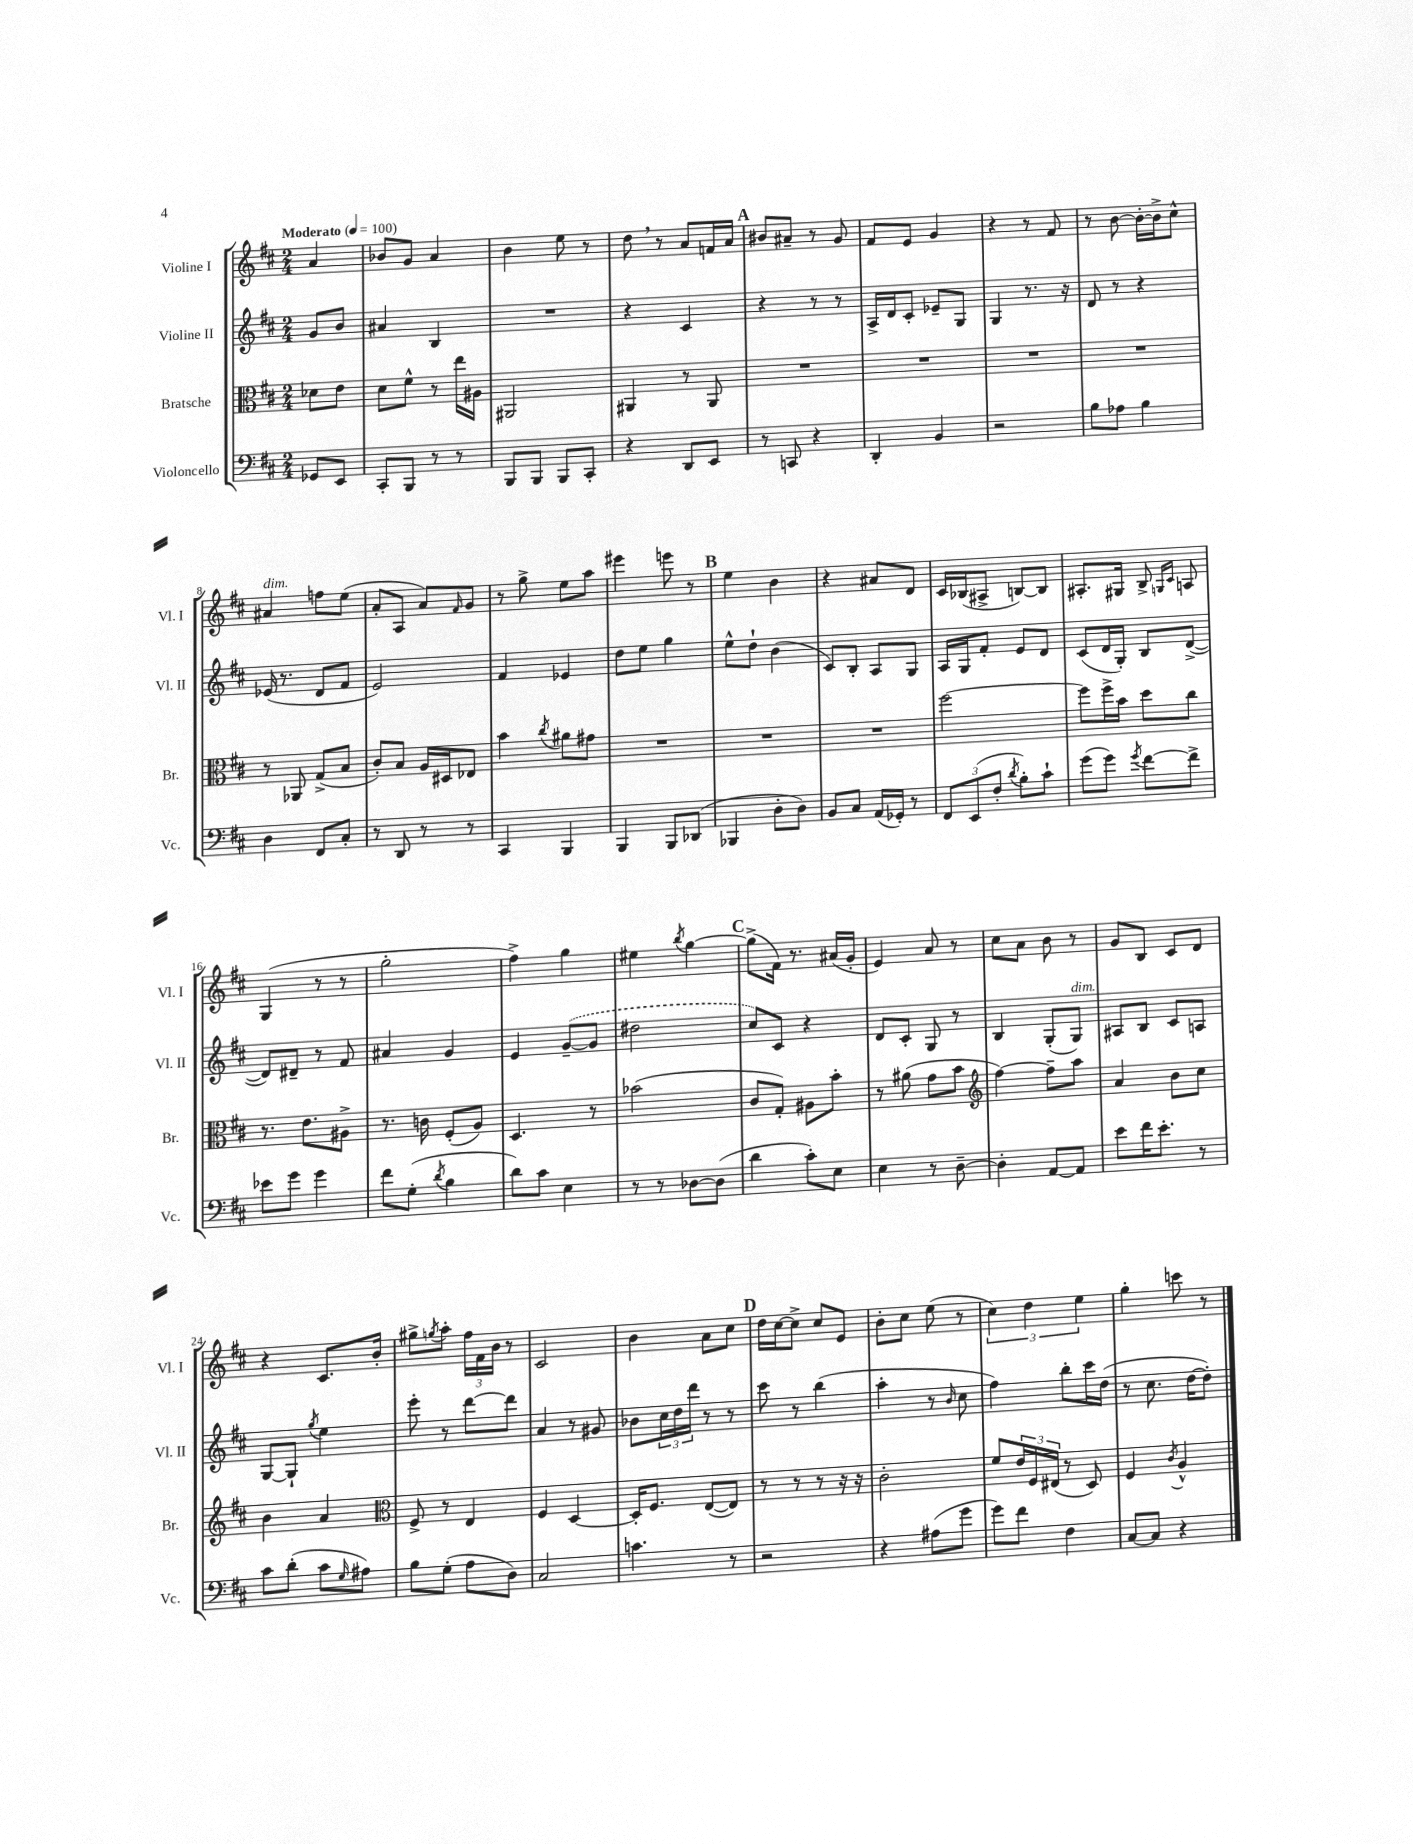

**kern	**kern	**kern	**kern
*part4	*part3	*part2	*part1
*staff4	*staff3	*staff2	*staff1
*I"Violoncello	*I"Bratsche	*I"Violine II	*I"Violine I
*I'Vc.	*I'Br.	*I'Vl. II	*I'Vl. I
*clefF4	*clefC3	*clefG2	*clefG2
*k[f#c#]	*k[f#c#]	*k[f#c#]	*k[f#c#]
*M2/4	*M2/4	*M2/4	*M2/4
*MM100	*MM100	*MM100	*MM100
=	=	=	=
!	!	!	!LO:TX:a:B:t=Moderato
8GG-X/L	8d-X\L	8g/L	4a/
8EE/J	8e\J	8b/J	.
=1	=1	=1	=1
8CC#'/L	8d\L	4a#X/	8b-X/L
8BBB/J	8f#^^\J	.	8g/J
8r	8r	4B/	4a/
8r	16ee\LL	.	.
.	16A#X\JJ	.	.
=2	=2	=2	=2
8BBB/L	2AA#X/	2r	4b\
8BBB/J	.	.	.
8BBB/L	.	.	8ee\
8CC#'/J	.	.	8r
=3	=3	=3	=3
4r	4AA#X/	4r	8dd,\
.	.	.	8r
8DD/L	8r	4c#/	8a/L
8EE/J	8AA#/	.	16fn/L
.	.	.	16a/JJ
!!LO:REH:place=s1:t=A
=4	=4	=4	=4
8r	2r	4r	8b#X/L
8CCn/	.	.	8a#X~/J
4r	.	8r	8r
.	.	8r	8g/
=5	=5	=5	=5
4DD'/	2r	16A^/LL	8f#/L
.	.	16d/J	.
.	.	8c#'/J	8e/J
4BB/	.	8e-X~/L	4g/
.	.	8G/J	.
=6	=6	=6	=6
2r	2r	4G/	4r
.	.	8.r	8r
.	.	.	8f#/
.	.	16r	.
=7	=7	=7	=7
8B\L	2r	8d/	8r
8A-X\J	.	8r	[8b\
4B\	.	4r	16b'\LL_
.	.	.	16b^\J]
.	.	.	8cc#^^\J
!!LO:LB:g=z
=8	=8	=8	=8
!	!	!	!LO:TX:a:i:t=dim.
4D\	8r	(16e-X/	4a#X/
.	.	8.r	.
.	8AA-X/	.	.
8FF#/L	(8G^/L	8d/L	8ffn\L
8C#'/J	8B/J	8f#/J	(8ee\J
=9	=9	=9	=9
8r	8c#'/L)	2e/)	8a'/L
8DD/	8B/J	.	8A/J
8r	16A/LL	.	8a/L)
.	16D#X/J	.	.
.	.	.	16qqf#/
8r	8E-X/J	.	8g/J
=10	=10	=10	=10
4CC#/	4b\	4f#/	8r
.	.	.	8gg^\
.	8qcc#/	.	.
4BBB/	8a#X\L	4e-X/	8ee\L
.	8g#X\J	.	8aa\J
=11	=11	=11	=11
4BBB/	2r	8dd\L	4eee#X\
.	.	8ee\J	.
8BBB/L	.	4gg\	8eeen\
(8DD-X/J	.	.	8r
!!LO:REH:place=s1:t=B
=12	=12	=12	=12
4BBB-X/	2r	8ee^^\L	4ee\
.	.	8dd`\J	.
8D'\L	.	(4b\	4b\
8D\J)	.	.	.
=13	=13	=13	=13
8BB/L	2r	8c#/L)	4r
8C#/J	.	8B'/J	.
(16AA/LL	.	8A/L	8a#X/L
16GG-X'/JJ)	.	.	.
8r	.	8G/J	8d/J
=14	=14	=14	=14
12FF#/L	[2ff#\	16A/LL	16c#/LL
.	.	16G/J	(16B-X/J
(12EE/	.	.	.
.	.	8f#'/J	8A#X^/J
12F#'/J	.	.	.
8qd/	.	.	.
8B'\L)	.	8e/L	[8Bn/L)
8c#`\J	.	8d/J	8B/J]
=15	=15	=15	=15
(8g\L	8ff#\L]	(8c#/L	8.A#X'/L
8g\J)	16ff#^\L	16d/L	.
.	16b\JJ	16G'/JJ)	16G#X/Jk
8qg/	.	.	.
[8f#\L	8dd\L	8B/L	8B^/
.	.	.	16qqGn/LL
.	.	.	16qqc#/JJ
8f#^\J]	8cc#\J	([8d^/J	8An/
!!LO:LB:g=z
=16	=16	=16	=16
8e-X\L	8.r	8d/L])	(4G/
8g\J	.	8d#X~/J	.
.	8.e\L	.	.
4g\	.	8r	8r
.	8A#X^\J	8f#/	8r
=17	=17	=17	=17
8f#\L	8.r	4a#X/	2gg'\
(8G'\J	.	.	.
.	16cn\	.	.
8qd/	.	.	.
4B\	(8F#'/L	4g/	.
.	8A/J)	.	.
=18	=18	=18	=18
8d\L)	4.D/	4e/	4ff#^\)
8c#\J	.	.	.
4E\	.	([8g~/L	4gg\
.	8r	8g/J]	.
=19	=19	=19	=19
8r	(2b-X\	2dd#X\	4ee#X\
8r	.	.	.
.	.	.	8qbb/
[8D-X\L	.	.	[4gg\
(8D-\J]	.	.	.
!!LO:REH:place=s1:t=C
=20	=20	=20	=20
4d\	8c#/L	8cc#/L)	(8gg^\L]
.	8G'/J)	8c#/J	16f#\Jk)
.	.	.	8.r
8c#'\L)	8A#X\L	4r	.
8E\J	8b'\J	.	(16a#X/LL
.	.	.	16g'/JJ
=21	=21	=21	=21
4E\	8r	8d/L	4e/)
.	(8a#X\	8c#'/J	.
8r	8g\L	8G/	8a/
[8D~\	8b\J	8r	8r
=22	=22	=22	=22
*	*clefG2	*	*
4D'\]	[4ff#\)	4B/	8cc#\L
.	.	.	8a\J
[8AA/L	8ff#~\L]	(8G'/L	8b\
!	!	!LO:TX:a:i:t=dim.	!
8AA/J]	8aa\J	8G/J)	8r
=23	=23	=23	=23
8e\L	4a/	8A#X/L	8g/L
16f#\K	.	8B/J	8B/J
8.e'\J	.	.	.
.	8b\L	8c#/L	8c#/L
8r	8cc#\J	8An/J	8d/J
!!LO:LB:g=z
=24	=24	=24	=24
8c#\L	4b\	[8G/L	4r
(8d'\J	.	8G`/J]	.
.	.	8qgg/	.
8c#\L	4a/	4ee\	8.c#/L
16qqG/	.	.	.
8A#X\J)	.	.	.
.	.	.	16b'/Jk
=25	=25	=25	=25
*	*clefC3	*	*
8B\L	8F#^/	8eee'\	8gg#X^\L
.	.	.	8qggn/
(8G'\J	8r	8r	8aa'\J
8A\L	4E/	[8ddd\L	24ff#\LL
.	.	.	24f#\
.	.	.	24b\JJ
8D\J)	.	8ddd\J]	8r
=26	=26	=26	=26
2C#/	4F#/	4a/	2c#/
.	[4D/	8r	.
.	.	8g#X/	.
=27	=27	=27	=27
4.cn\	16D'/KL]	8b-X\L	4b\
.	8.F#/J	.	.
.	.	24cc#\L	.
.	.	24dd\	.
.	.	24ddd\JJ	.
.	([8E/L	8r	8a\L
8r	8E/J])	8r	8cc#\J
!!LO:REH:place=s1:t=D
=28	=28	=28	=28
2r	8r	8ccc#\	16dd\LL
.	.	.	[16cc#\J
.	8r	8r	8cc#^\J]
.	8r	(4bb\	8cc#/L
.	16r	.	8e/J
.	16r	.	.
=29	=29	=29	=29
4r	2c#'\	4aa'\	8b'\L
.	.	.	8cc#\J
(8A#X\L	.	8r	(8ee\
.	.	16qqb/	.
8g\J	.	8cc#\	8r
=30	=30	=30	=30
8g\L)	8f#/L	4ff#\)	6cc#\)
8f#\J	24e/L	.	.
.	24F#/	.	6dd\
.	(24E#X/JJ	.	.
4F#\	8r	8bb'\L	.
.	.	.	6ee\
.	8D/)	16ccc#\L	.
.	.	(16dd\JJ	.
=31	=31	=31	=31
[8C#/L	4F#/	8r	4gg'\
8C#/J]	.	8.cc#\	.
.	8qc#/	.	.
4r	4A^^/	.	8cccn\
.	.	[16dd\KL	.
.	.	8dd'\J])	8r
==	==	==	==
*-	*-	*-	*-
